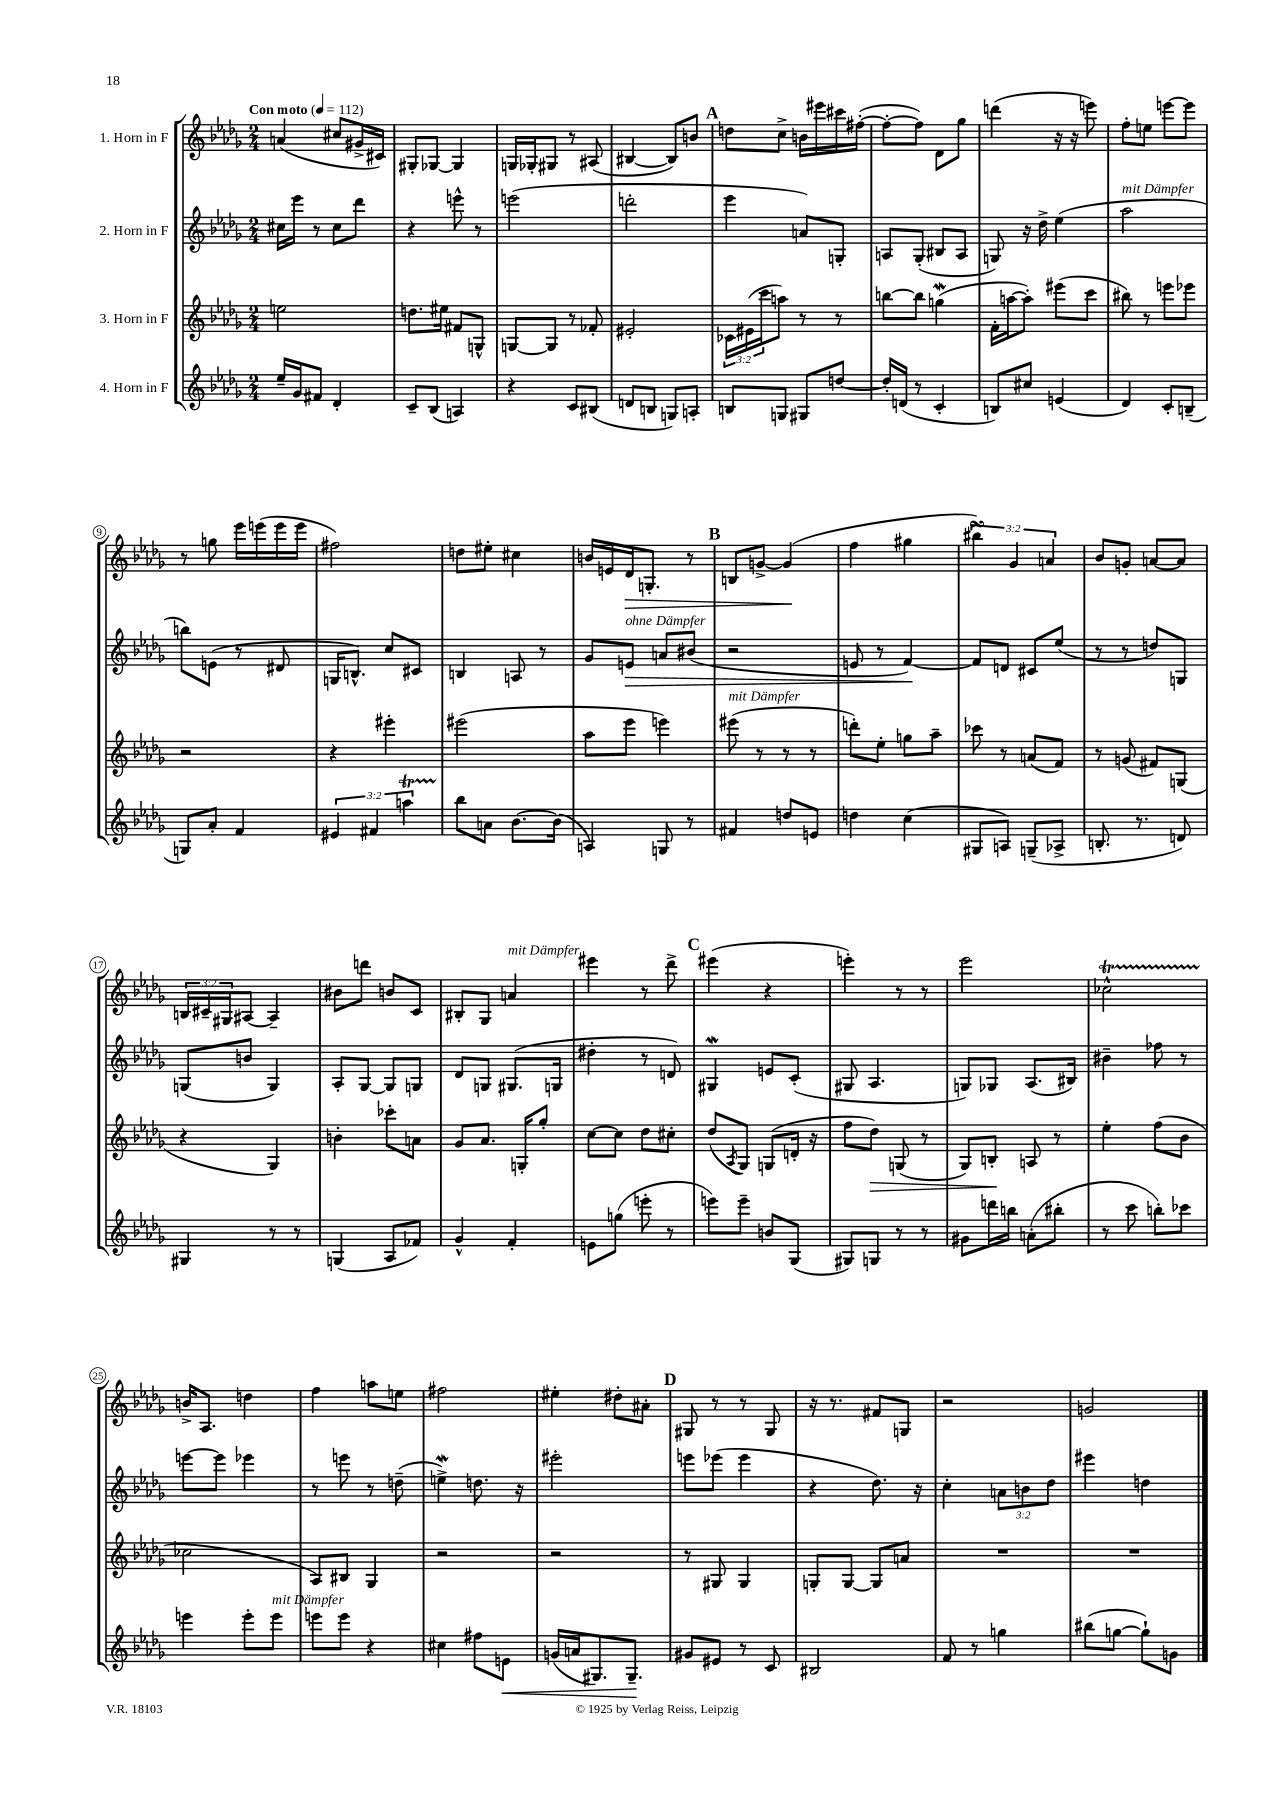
<<
\new StaffGroup <<
\new Staff = "s0" \with { instrumentName = "1. Horn in F" } {
    \clef treble \key des \major \numericTimeSignature \time 2/4 \override Staff.TupletNumber.text = #tuplet-number::calc-fraction-text \tempo "Con moto" 4 = 112
    a'4( cis''8 gis'16-> cis'16) |
    gis8-. ges8~ ges4 |
    g16 ges16-. gis8 r8 ais8( |
    bis4~ bis8) b'8 |
    \mark \markup { \bold "A" } d''8 c''8-> b'16 eis'''16 cis'''16 fis''16~-.( |
    fis''8~-. fis''8) des'8 ges''8 |
    d'''4( r16 r16 e'''8) |
    f''8-. e''8 e'''8~ e'''8 |
    r8 g''8 ees'''16 e'''16( e'''16 e'''16 |
    fis''2) |
    d''8 eis''8-. cis''4 |
    b'16 e'16 des'16\> g8.-. r8 |
    \mark \markup { \bold "B" } b8 g'8~-> g'4\!( |
    f''4 gis''4 |
    \tuplet 3/2 { bis''4\turn) ges'4 a'4 } |
    bes'8 g'8-. a'8~ a'8 |
    \tuplet 3/2 { b16 cis'16-- gis16 } ais8~ ais4-- |
    bis'8 d'''8 b'8 c'8 |
    bis8-. ges8 a'4^\markup { \italic "mit Dämpfer" } |
    eis'''4 r8 des'''8-> |
    \mark \markup { \bold "C" } eis'''4( r4 |
    e'''4-.) r8 r8 |
    ees'''2 |
    ces''2-^\startTrillSpan |
    b'16->\stopTrillSpan aes8. d''4 |
    f''4 a''8 e''8 |
    fis''2 |
    eis''4-. dis''8-. ais'8-. |
    \mark \markup { \bold "D" } gis8 r8 r8 gis8 |
    r16 r8. fis'8 g8 |
    r2 |
    g'2 \bar "|." |
}
\new Staff = "s1" \with { instrumentName = "2. Horn in F" } {
    \clef treble \key des \major \numericTimeSignature \time 2/4 \override Staff.TupletNumber.text = #tuplet-number::calc-fraction-text
    cis''16 ees'''16 r8 cis''8 des'''8 |
    r4 e'''8-^ r8 |
    e'''2( |
    d'''2-. |
    \mark \markup { \bold "A" } ees'''4 a'8) g8-. |
    a8 ges8-.( bis8 a8 |
    g8) r16 des''16-> ees''4( |
    aes''2^\markup { \italic "mit Dämpfer" } |
    b''8) e'8( r8 dis'8 |
    g16 b8.-^) c''8 cis'8 |
    b4 a8 r8 |
    ges'8 e'8\>^\markup { \italic "ohne Dämpfer" } a'8 bis'8( |
    \mark \markup { \bold "B" } r2 |
    e'8 r8 f'4~\!) |
    f'8 d'8 cis'8 ees''8( |
    r8 r8 d''8) g8 |
    g8( b'8 g4) |
    aes8-. ges8~ ges8 g8 |
    des'8 g8 gis8.( g16 |
    dis''4-. r8 d'8) |
    \mark \markup { \bold "C" } gis4\mordent e'8 c'8-.( |
    gis8 aes4. |
    g8) ges8 aes8.( bis16) |
    bis'4-- fes''8 r8 |
    e'''8~ e'''8 ees'''4 |
    r8 e'''8 r8 d''8--( |
    e''4->\mordent) d''8. r16 |
    eis'''2-. |
    \mark \markup { \bold "D" } e'''8 ees'''8( ees'''4 |
    r4 des''8.) r16 |
    c''4-. \tuplet 3/2 { a'8 b'8 des''8 } |
    eis'''4 d''4 \bar "|." |
}
\new Staff = "s2" \with { instrumentName = "3. Horn in F" } {
    \clef treble \key des \major \numericTimeSignature \time 2/4 \override Staff.TupletNumber.text = #tuplet-number::calc-fraction-text
    e''2 |
    d''8. eis''16 fis'8 g8-^ |
    g8~ g8 r8 fes'8-. |
    eis'2-. |
    \mark \markup { \bold "A" } \tuplet 3/2 { ces'16 eis'16( c'''16 } a''8) r8 r8 |
    b''8~ b''8 g''4\mordent( |
    f'16-. a''16~ a''8-.) eis'''8( c'''8 |
    bis''8) r8 e'''8 ees'''8 |
    r2 |
    r4 eis'''4-. |
    eis'''2( |
    aes''8 ees'''8 e'''4) |
    \mark \markup { \bold "B" } eis'''8^\markup { \italic "mit Dämpfer" }( r8 r8 r8 |
    d'''8-.) ees''8-. g''8 aes''8-- |
    ces'''8 r8 a'8( f'8) |
    r8 g'8( fis'8) g8( |
    r4 ges4) |
    b'4-. ces'''8-. a'8 |
    ges'8 aes'8. g16-. ges''8-. |
    c''8~ c''8 des''8 cis''8-. |
    \mark \markup { \bold "C" } des''8( \acciaccatura { aes8 } ges8) g8( d'16-. r16 |
    f''8 des''8\>) g8( r8 |
    ges8) b8-.\! a8 r8 |
    ees''4-. f''8( bes'8 |
    ces''2 |
    aes8) bis8 ges4 |
    r2 |
    r2 |
    \mark \markup { \bold "D" } r8 gis8 gis4 |
    g8-. g8~ g8 a'8 |
    R2 |
    R2 \bar "|." |
}
\new Staff = "s3" \with { instrumentName = "4. Horn in F" } {
    \clef treble \key des \major \numericTimeSignature \time 2/4 \override Staff.TupletNumber.text = #tuplet-number::calc-fraction-text
    ees''16-- ges'16 fis'8 des'4-. |
    c'8-- bes8( a4) |
    r4 c'8 bis8( |
    d'8 b8 g8) a8-. |
    \mark \markup { \bold "A" } b8 g8 gis8 d''8~ |
    d''16-. d'16( r8 c'4-. |
    b8) cis''8 e'4( |
    des'4) c'8-. b8--( |
    g8) aes'8-. f'4 |
    \tuplet 3/2 { eis'4 fis'4 a''4\startTrillSpan } |
    bes''8\stopTrillSpan a'8 bes'8.~ bes'16( |
    a4) g8 r8 |
    \mark \markup { \bold "B" } fis'4 d''8 e'8 |
    d''4 c''4( |
    gis8 a8) g8--( aes8-> |
    b8.-. r8. d'8) |
    gis4 r8 r8 |
    g4( aes8 fes'8) |
    ges'4-^ f'4-. |
    e'8 g''8( e'''8-. r8 |
    \mark \markup { \bold "C" } e'''8) e'''8-- b'8 ges8( |
    gis8) g8 r8 r8 |
    gis'8 d'''16 b''16 a'8-.( bis''8-. |
    r8 c'''8 b''8-.) ces'''8 |
    e'''4 e'''8-. e'''8^\markup { \italic "mit Dämpfer" } |
    e'''8 e'''8 r4 |
    cis''4 fis''8 e'8\< |
    g'16( a'16 gis8.) gis8.--\! |
    \mark \markup { \bold "D" } gis'8 eis'8 r8 c'8 |
    bis2 |
    f'8 r8 g''4 |
    bis''8( g''8~ g''8-!) g'8 \bar "|." |
}
>>
>>
\layout { \context { \Score \override BarNumber.stencil = #(make-stencil-circler 0.1 0.3 ly:text-interface::print) } }
